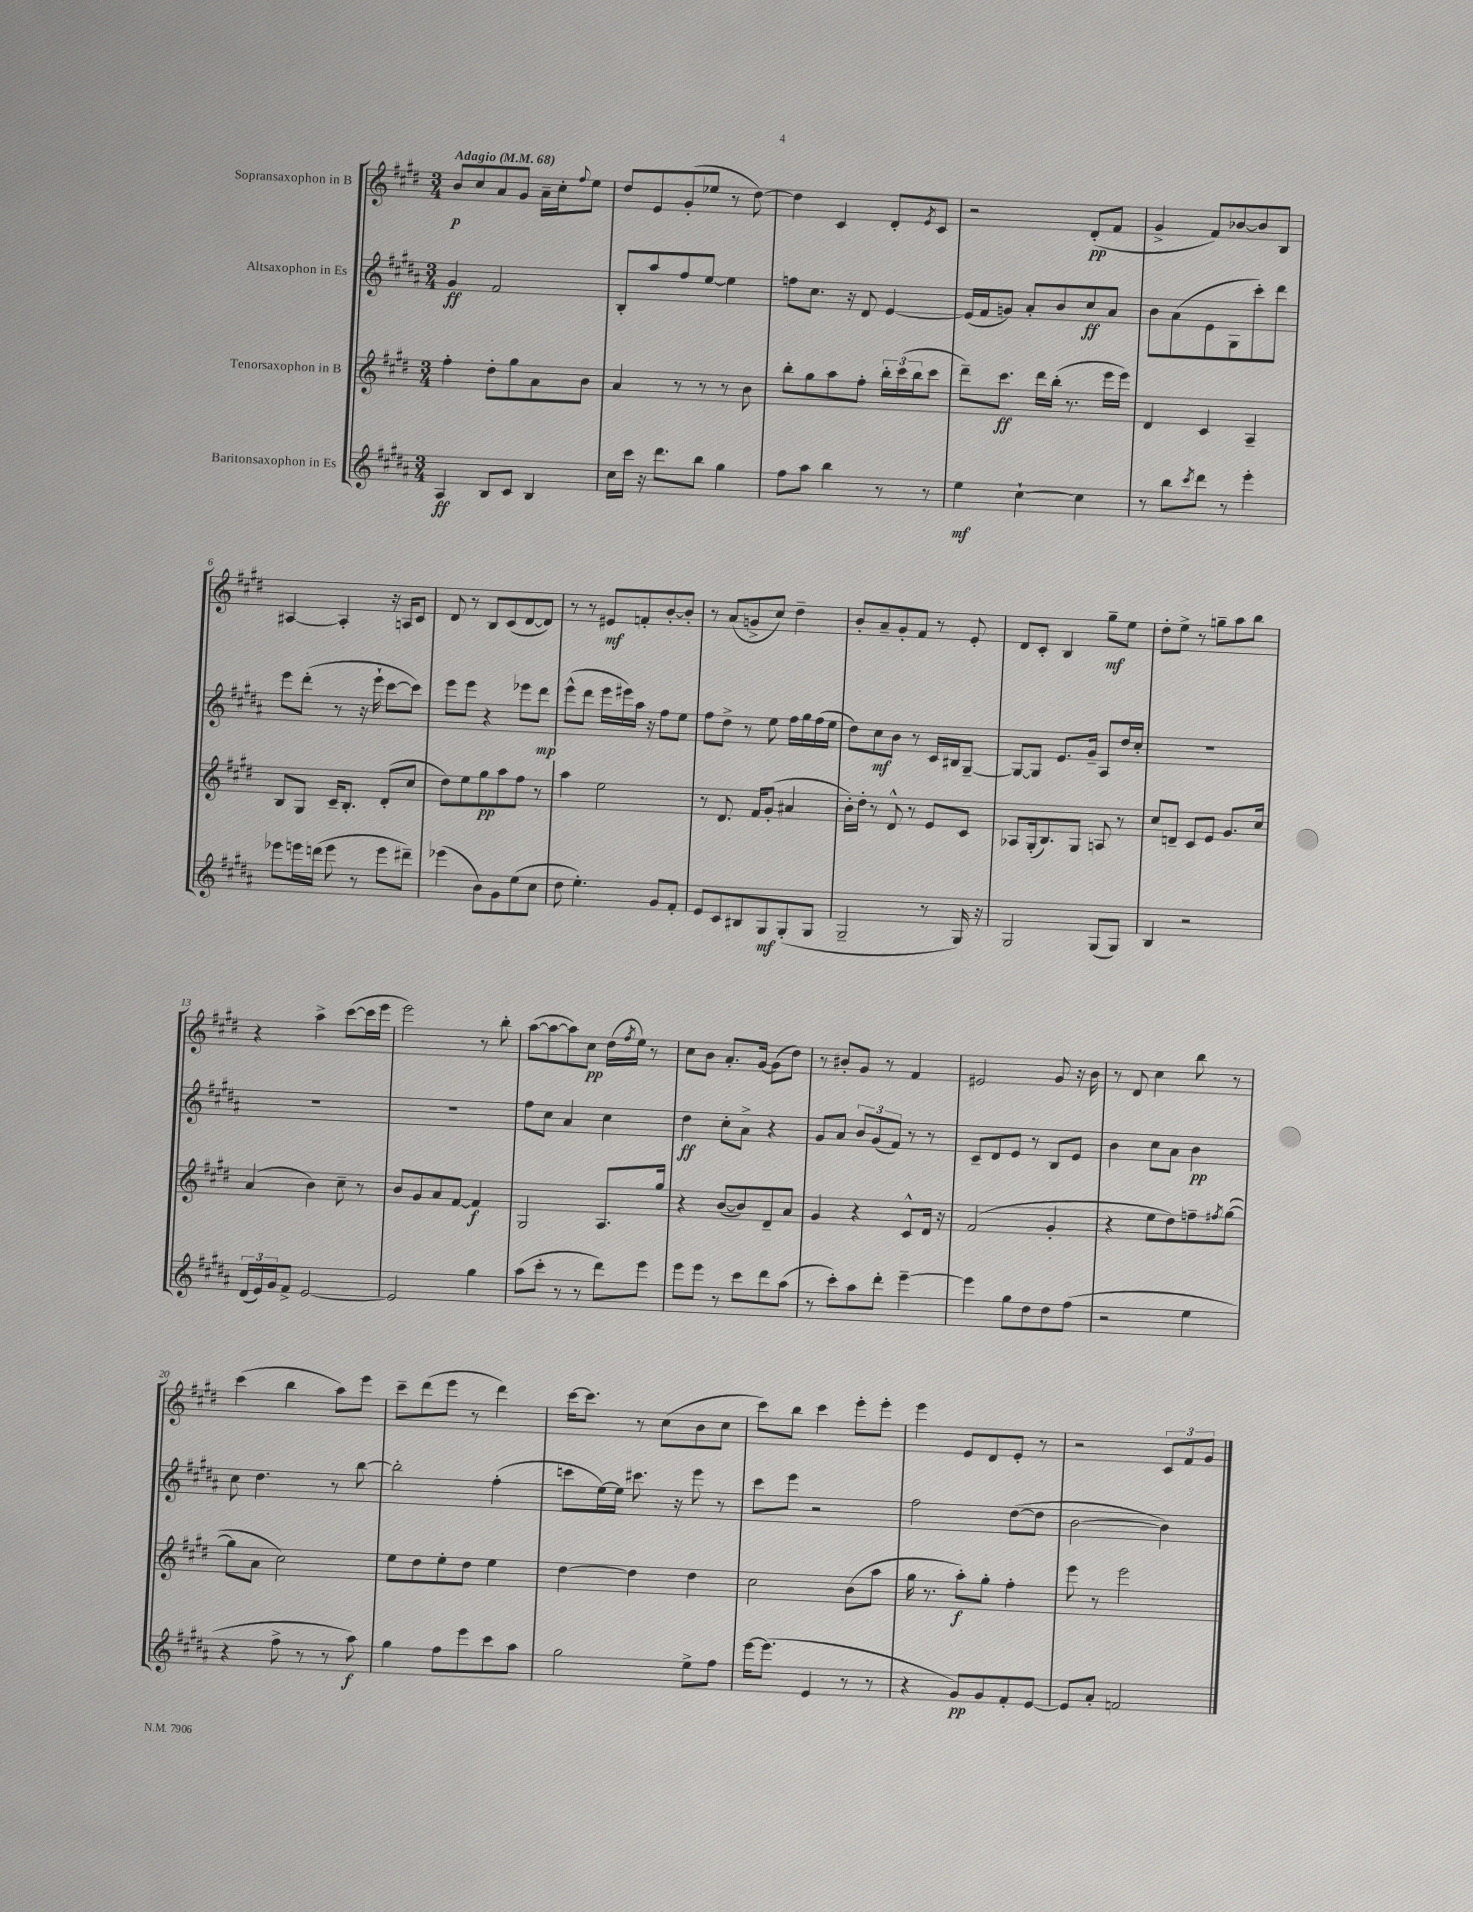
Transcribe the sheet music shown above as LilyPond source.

<<
\new StaffGroup <<
\new Staff = "s0" \with { instrumentName = "Sopransaxophon in B" } {
    \clef treble \key e \major \numericTimeSignature \time 3/4 \tempo "Adagio" 4 = 68
    b'8\p cis''8 a'8 gis'8 a'16-- cis''16-. \appoggiatura { fis''8 } e''8 |
    dis''8 e'8 gis'8-.( ees''8 r8 dis''8~) |
    dis''4 cis'4 dis'8-. \acciaccatura { e'8 } cis'8 |
    r2 dis'8-.\pp( fis'8 |
    gis'4-> fis'8) bes'8~ bes'8 b8 |
    ais4~ ais4-. r16 a16 cis'8 |
    dis'8 r8 b8 cis'8( dis'8~ dis'8) |
    r8 r8 eis'8\mf f'8-. b'8~-. b'8-. |
    r8 a'8( g'8-> cis''8) dis''4-- |
    b'8-. a'8-- gis'8-. fis'8 r8 e'8-. |
    dis'8 cis'8-. b4 gis''8--\mf e''8 |
    dis''8-. e''8-> r8 g''8-- a''8 b''8 |
    r4 a''4-> cis'''8~( cis'''16 e'''16 |
    e'''2) r8 b''8-. |
    a''8~( a''8~ a''8) cis''8\pp dis''16( \acciaccatura { fis''8 } e''16) r8 |
    cis''8 b'8 a'8.-. gis'16~ gis'8( dis''8) |
    r8 bis'8-. gis'8 r8 fis'4 |
    eis'2 gis'8 r16 b'16 |
    r8 dis'8 cis''4 b''8 r8 |
    cis'''4( b''4 a''8) e'''8 |
    cis'''8-- dis'''8( e'''8 r8 dis'''4) |
    cis'''16~ cis'''8. r8 cis''8( b'8 cis''8 |
    cis'''8) b''8 cis'''4 e'''8-. e'''8-. |
    e'''4 e'8 dis'8 e'8-. r8 |
    r2 \tuplet 3/2 { cis'8 fis'8 gis'8 } \bar "|." |
}
\new Staff = "s1" \with { instrumentName = "Altsaxophon in Es" } {
    \clef treble \key b \major \numericTimeSignature \time 3/4
    gis'4\ff fis'2 |
    b8-. ais''8 fis''8 e''8~ e''4 |
    f''8 cis''8. r16 dis'8 e'4~ |
    e'16( fis'16 g'8) ais'8-. b'8 cis''8\ff ais'8 |
    b'8 ais'8( e'8 gis8 cis'''8-.) dis'''8 |
    e'''8 dis'''8-.( r8 r16 e'''16-! cis'''8~ cis'''8) |
    e'''8 e'''8 r4 ees'''8 dis'''8\mp |
    e'''8-^( dis'''8 e'''16 eis'''16) ais''16 r16 fis''8 e''8 |
    fis''8 dis''8-> r8 e''8 fis''16 gis''16 fis''16( e''16 |
    dis''8) cis''8\mf b'8 r8 cis'16 bis16 gis8~-- |
    gis8~ gis8 e'8. gis'16-- ais8 dis''16 cis''16-. |
    R2. |
    R2. |
    R2. |
    fis''8 cis''8 ais'4 cis''4 |
    dis''4\ff cis''8-. ais'8-> r4 |
    gis'8 ais'8 \tuplet 3/2 { b'8 gis'8( fis'8) } r8 r8 |
    cis'8-- dis'8 e'8 r8 b8 e'8 |
    b'4 cis''8 ais'8 b'4\pp |
    cis''8 dis''4. r8 b''8~ |
    b''2-. fis''4-.( |
    c'''8 e''16~) e''16 cis'''8. r16 e'''8 r8 |
    cis'''8 e'''8 r2 |
    fis''2 dis''8~( dis''8 |
    b'2~ b'4) \bar "|." |
}
\new Staff = "s2" \with { instrumentName = "Tenorsaxophon in B" } {
    \clef treble \key e \major \numericTimeSignature \time 3/4
    fis''4-. dis''8-. gis''8 a'8 b'8 |
    a'4 r8 r8 r8 b'8 |
    b''8-. gis''8 a''8 fis''8-. \tuplet 3/2 { b''16-. cis'''16( b''16 } cis'''8 |
    dis'''8--) cis'''8.\ff dis'''16 b''16-.( r8. e'''16 e'''16) |
    dis'4 cis'4 a4-- |
    b8 gis8 cis'16-- b8.-. dis'8-.( cis''8 |
    dis''8) e''8 gis''8\pp a''8 fis''8 r8 |
    a''4 e''2 |
    r8 dis'8. fis'16 gis'8-.( ais'4 |
    b'16-.) dis''16-. r8 dis'8-^ r8 e'8 cis'8 |
    aes8 gis16-.( b8.) gis8 a8 r8 |
    cis''8 d'8-- cis'8 e'8 gis'8. cis''16 |
    a'4( b'4) cis''8-- r8 |
    b'8 gis'8 a'8 fis'8~ fis'4\f |
    gis2 a8. gis''16 |
    r4 b'8~( b'8) dis'8-- a'8 |
    gis'4 r4 cis'8-^ dis'16 r16 |
    fis'2( gis'4-. |
    r4 e''8 dis''8) f''8-- \acciaccatura { fis''8 } gis''8~( |
    gis''8 a'8 cis''2) |
    e''8 dis''8 e''8-. dis''8 e''4 |
    dis''4~ dis''4 dis''4 |
    cis''2 b'8( a''8 |
    gis''16 r8. a''8-.\f) gis''8-. fis''4-. |
    e'''8 r8 e'''2 \bar "|." |
}
\new Staff = "s3" \with { instrumentName = "Baritonsaxophon in Es" } {
    \clef treble \key b \major \numericTimeSignature \time 3/4
    ais4\ff b8 cis'8 b4 |
    cis''16 cis'''16 r16 dis'''8. b''8 gis''4 |
    fis''8 ais''8 b''4 r8 r8 |
    e''4\mf cis''4~-! cis''4 |
    r8 b''8 \acciaccatura { cis'''8 } dis'''8 r8 e'''4-. |
    ees'''8 e'''16 d'''16( e'''8 r8 e'''8 dis'''8--) |
    ees'''4( b'8) gis'8 e''8( cis''8 |
    dis''8 e''4.-.) gis'8 fis'8-. |
    e'8 cis'8 bis8 gis8\mf gis8-.( gis8 |
    gis2-- r8 gis16) r16 |
    gis2 gis8( gis8) |
    b4 r2 |
    \tuplet 3/2 { dis'16( e'16) gis'16 } fis'8-> e'2~ |
    e'2 gis''4 |
    ais''8( cis'''8-. r8 r8 dis'''8) e'''8 |
    e'''8 e'''8 r8 cis'''8 dis'''8 ais''8( |
    r8 cis'''8-.) ais''8 dis'''8-. e'''4~-- |
    e'''4 gis''8 dis''8 dis''8 fis''8( |
    r2 e''4 |
    r4 fis''8-> r8 r8 ais''8\f) |
    gis''4 fis''8 e'''8 cis'''8 ais''8 |
    gis''2 e''8-> fis''8 |
    e'''16~ e'''8.( e'4 r8 r8 |
    r4 gis'8\pp) gis'8 fis'8-. e'8~ |
    e'8 ais'8-. f'2 \bar "|." |
}
>>
>>
